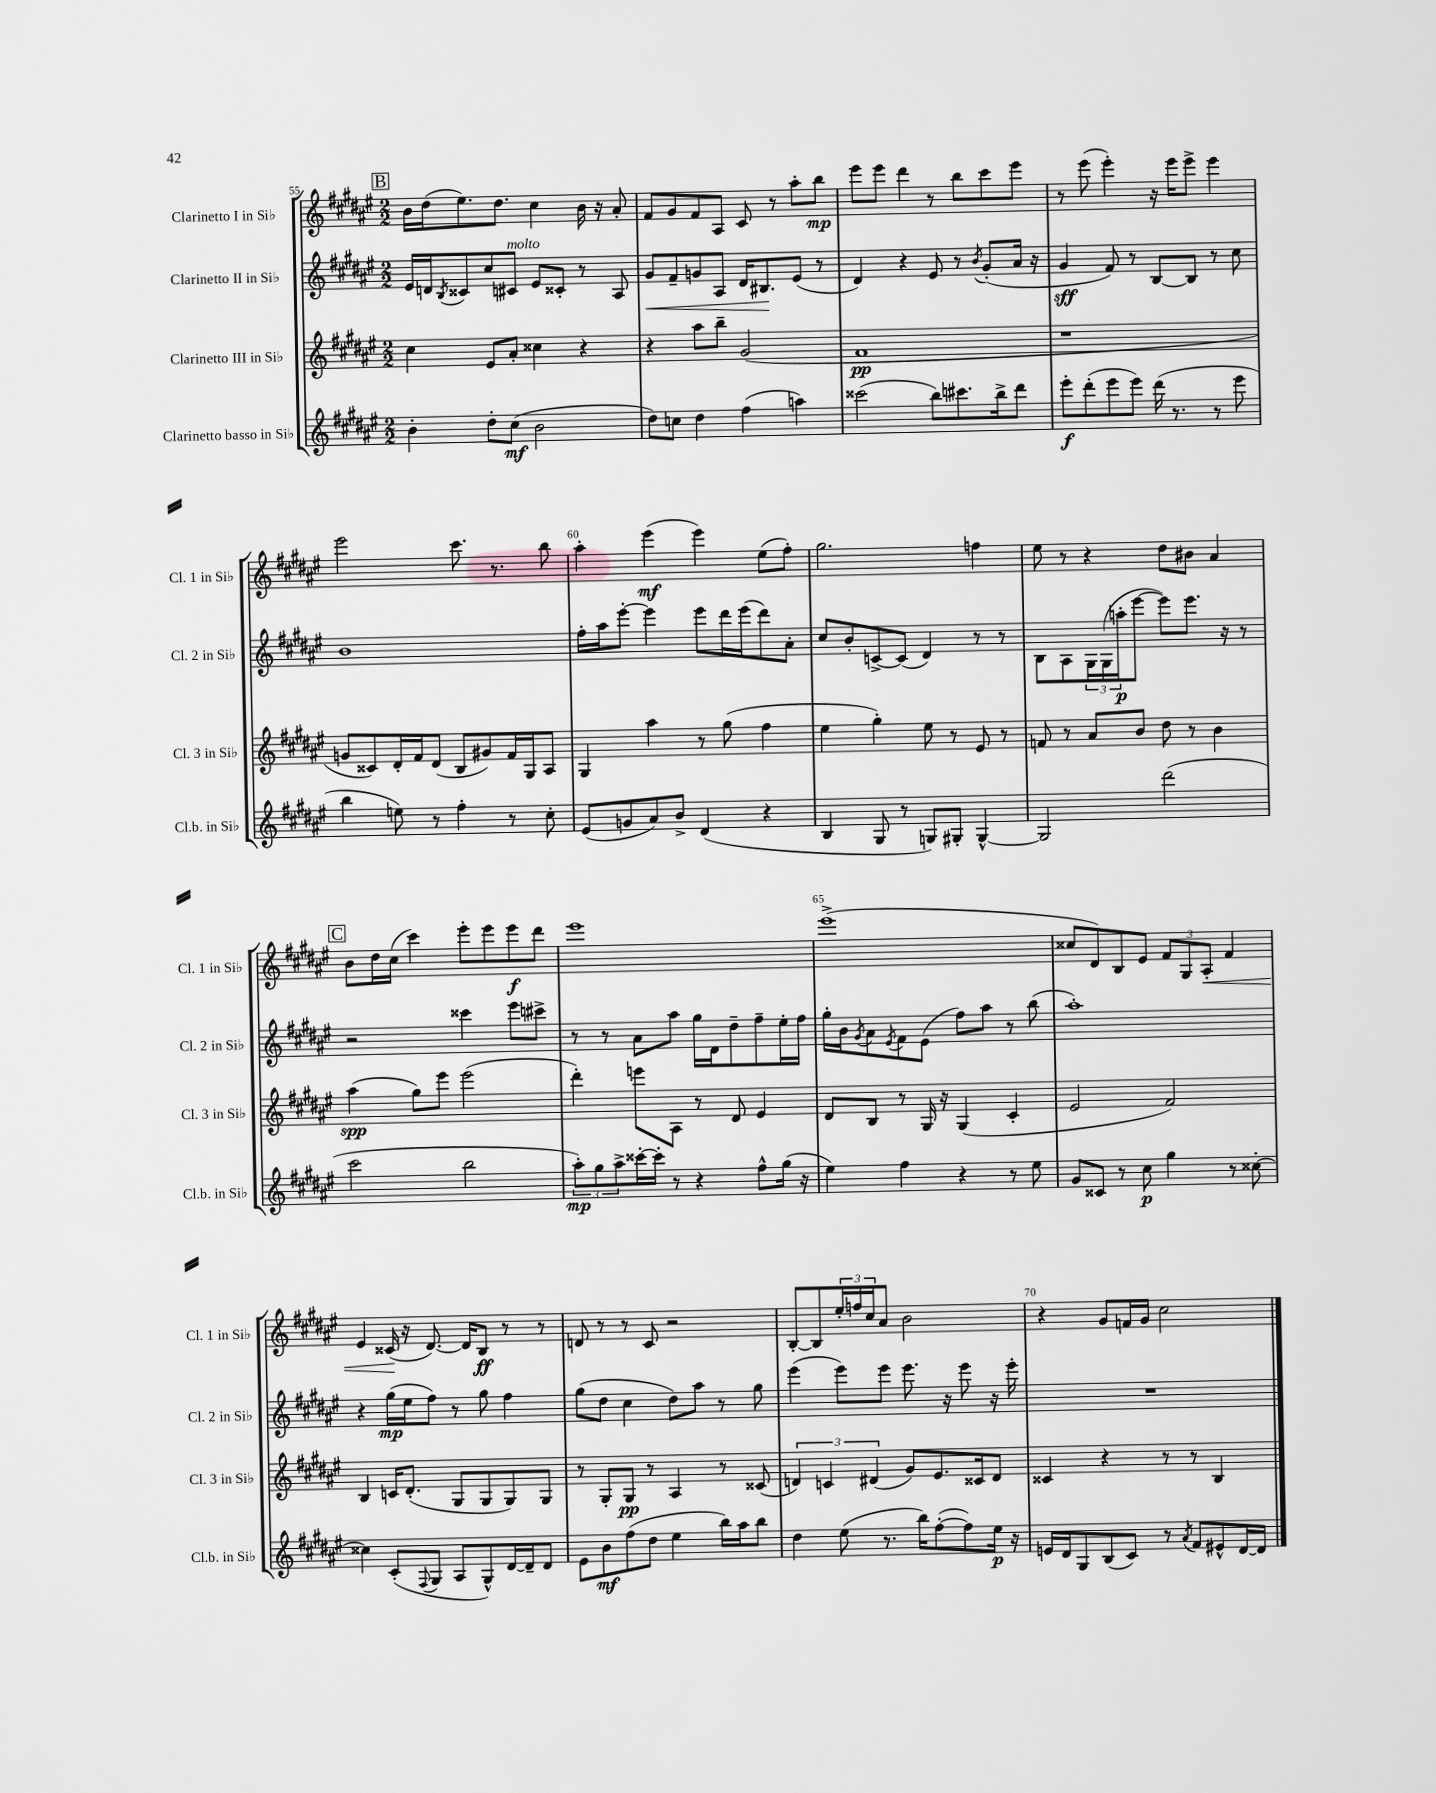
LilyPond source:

<<
\new StaffGroup <<
\new Staff = "s0" \with { instrumentName = "Clarinetto I in Sib" shortInstrumentName = "Cl. 1 in Sib" } {
    \clef treble \key fis \major \numericTimeSignature \time 2/2
    \mark \markup { \box "B" } b'16 dis''16( eis''8.) dis''8. cis''4 b'16 r16 ais'8-. |
    fis'8 gis'8 fis'8 ais8 cis'8 r8 ais''8-. b''8\mp |
    eis'''8 eis'''8 dis'''4 r8 b''8 cis'''8 eis'''8 |
    r8 eis'''8( eis'''4-.) r16 eis'''16 eis'''8-> eis'''4 |
    eis'''2 cis'''8. r8. b''8 |
    ais''4-. eis'''4\mf( eis'''4) eis''8( fis''8-.) |
    gis''2. f''4 |
    eis''8 r8 r4 dis''8 bis'8 ais'4 |
    \mark \markup { \box "C" } b'8 dis''16 cis''16( cis'''4) eis'''8-. eis'''8 eis'''8\f dis'''8 |
    eis'''1 |
    eis'''1->( |
    cisis''8 dis'8) b8 eis'8 \tuplet 3/2 { fis'8 gis8 ais8-.\< } fis'4 |
    eis'4 cisis'16\!( r16 dis'8.~) dis'16 b8\ff r8 r8 |
    d'8 r8 r8 cis'8 r2 |
    b8~-. b8 \tuplet 3/2 { eis''16-. f''16 cis''16 } ais'8 b'2 |
    r4 gis'8 f'16 gis'16 cis''2 \bar "|." |
}
\new Staff = "s1" \with { instrumentName = "Clarinetto II in Sib" shortInstrumentName = "Cl. 2 in Sib" } {
    \clef treble \key fis \major \numericTimeSignature \time 2/2
    \mark \markup { \box "B" } eis'16 d'16 \acciaccatura { b8 } cisis'8 cis''8 cis'8^\markup { \italic "molto" } eis'8 cisis'8-. r8 ais8 |
    gis'8\< fis'8-- g'8 ais8 dis'16 bis8.\! eis'8( r8 |
    dis'4) r4 eis'8 r8 \acciaccatura { b'8 } gis'8-.( ais'16 r16 |
    gis'4\sff fis'8) r8 b8~ b8 r8 cis''8 |
    b'1 |
    fis''16-. ais''16 eis'''8~-. eis'''4 eis'''8 dis'''16 eis'''16( dis'''8) ais'8-. |
    cis''8 b'8-. c'8~-> c'8( dis'4) r8 r8 |
    b8 ais8 \tuplet 3/2 { gis16 gis16( a''16-.\p } eis'''8~ eis'''8) eis'''8. r16 r8 |
    \mark \markup { \box "C" } r2 cisis'''4 eis'''8 cis'''8-> |
    r8 r8 ais'8 ais''8 gis''16 dis'16 dis''8-- fis''8-- eis''16-. fis''16 |
    gis''16-. b'16 \acciaccatura { gis'8 } ais'8 \acciaccatura { eis'8 } fis'8 eis'8( fis''8) ais''8 r8 b''8( |
    ais''1-.) |
    r4 gis''16\mp( eis''16 fis''8) r8 gis''8 fis''4 |
    gis''8( dis''8 cis''4 dis''8) ais''8 r8 gis''8 |
    eis'''4( eis'''8) eis'''8 eis'''8. r16 eis'''8 r16 eis'''16-. |
    R1 \bar "|." |
}
\new Staff = "s2" \with { instrumentName = "Clarinetto III in Sib" shortInstrumentName = "Cl. 3 in Sib" } {
    \clef treble \key fis \major \numericTimeSignature \time 2/2
    \mark \markup { \box "B" } cis''4 eis'8 ais'8-. cisis''4 r4 |
    r4 ais''8 b''8-- gis'2( |
    fis'1\pp |
    r1 |
    g'8 cisis'8) dis'16-. fis'16 dis'8( b8 gis'8) fis'16 gis16 ais8 |
    gis4 ais''4 r8 gis''8( fis''4 |
    eis''4 gis''4-.) eis''8 r8 eis'8 r8 |
    f'8 r8 ais'8 b'8 dis''8 r8 b'4 |
    \mark \markup { \box "C" } ais''4\spp( gis''8) eis'''8 eis'''2( |
    dis'''4-.) e'''8 ais8 r8 dis'8 eis'4 |
    dis'8 b8 r8 gis16 r16 gis4( cis'4-. |
    eis'2 fis'2) |
    b4 c'16 dis'8.-.( gis8 gis8 gis8) gis8 |
    r8 gis8-. gis8\pp r8 ais4 r8 cisis'8( |
    \tuplet 3/2 { d'4) c'4 dis'4( } gis'8) eis'8. cisis'16 dis'8 |
    cisis'4 r4 r8 r8 b4 \bar "|." |
}
\new Staff = "s3" \with { instrumentName = "Clarinetto basso in Sib" shortInstrumentName = "Cl.b. in Sib" } {
    \clef treble \key fis \major \numericTimeSignature \time 2/2
    \mark \markup { \box "B" } b'4-. dis''8-. cis''8\mf( b'2 |
    dis''8) c''8 dis''4 fis''4( a''4) |
    cisis'''2( b''8) cis'''8. b''16-> dis'''8 |
    eis'''8-.\f dis'''8-.( eis'''8 eis'''8) dis'''16( r8. r8 eis'''8 |
    b''4 e''8) r8 fis''4-. r8 cis''8-. |
    eis'8( g'8 ais'8) b'8-> dis'4( r4 |
    b4 gis8 r8 g8) gis8-. gis4~-^ |
    gis2 dis'''2( |
    \mark \markup { \box "C" } cis'''2 b''2 |
    \tuplet 3/2 { ais''8-.\mp) gis''8 ais''8-> } cisis'''16~-. cisis'''16-. r8 r4 fis''8-^ gis''16( r16 |
    eis''4) fis''4 r4 r8 eis''8 |
    gis'8 cisis'8 r8 cis''8\p gis''4 r8 cisis''8~-. |
    cisis''4 cis'8-.( \appoggiatura { fis8 } gis8 ais8 gis8-^) dis'16~ dis'16-- dis'8 |
    eis'8 b'8\mf fis''8( dis''8 eis''4 b''16) ais''16 b''8 |
    dis''4 eis''8( r8. b''16) fis''8~-.( fis''8) eis''16\p r16 |
    e'16 dis'16 gis8 b8( cis'8) r8 \acciaccatura { ais'8 } fis'8 eis'8-^ dis'16~ dis'16 \bar "|." |
}
>>
>>
\layout { \context { \Score currentBarNumber = #55 \override BarNumber.break-visibility = ##(#f #t #t) barNumberVisibility = #(every-nth-bar-number-visible 5) } }
